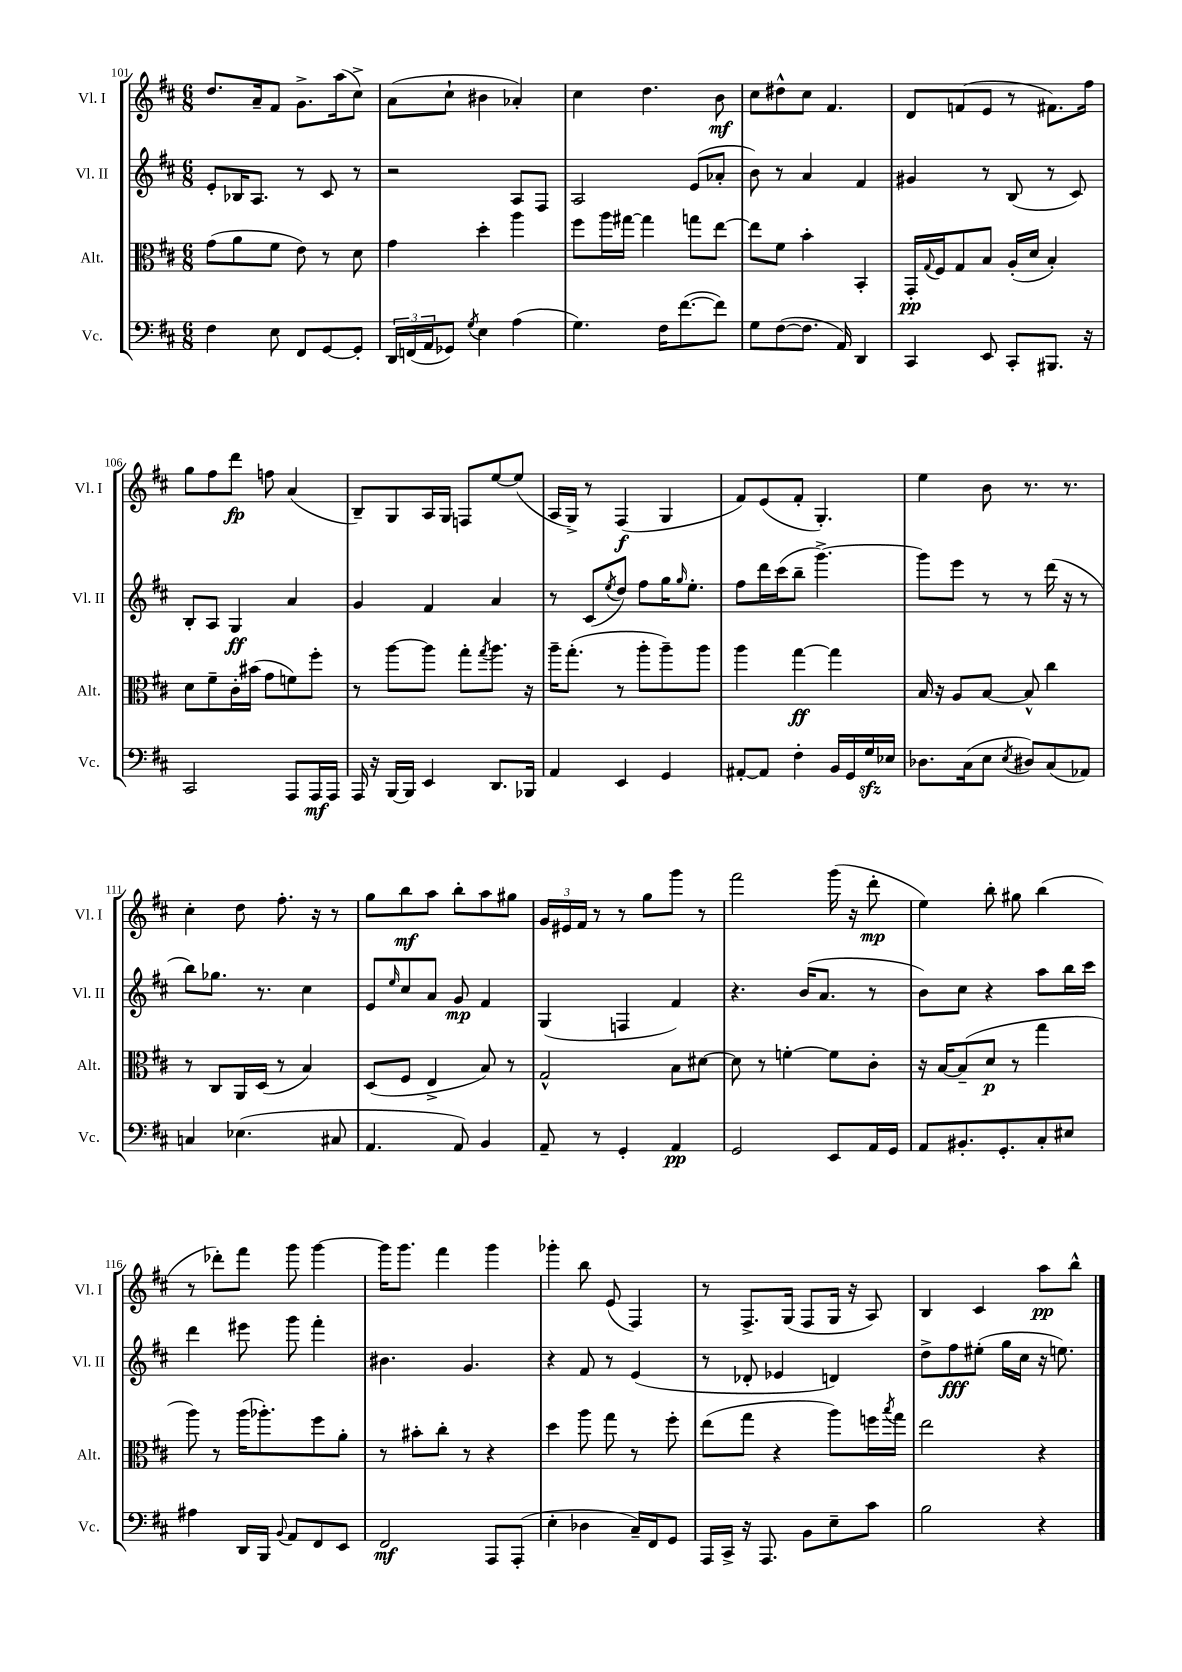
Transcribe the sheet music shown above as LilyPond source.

<<
\new StaffGroup <<
\new Staff = "s0" \with { instrumentName = "Vl. I" shortInstrumentName = "Vl. I" } {
    \clef treble \key d \major \numericTimeSignature \time 6/8
    d''8. a'16-- fis'8 g'8.-> a''16( cis''8->) |
    a'8( cis''8-! bis'4 aes'4-.) |
    cis''4 d''4. b'8\mf |
    cis''8 dis''8-^ cis''8 fis'4. |
    d'8 f'8( e'8 r8 fis'8.) fis''16 |
    g''8 fis''8 d'''8\fp f''8 a'4( |
    b8--) g8 a16 g16 f8 e''8~ e''8( |
    a16 g16->) r8 fis4\f( g4 |
    fis'8) e'8( fis'8-. g4.-.) |
    e''4 b'8 r8. r8. |
    cis''4-. d''8 fis''8.-. r16 r8 |
    g''8 b''8\mf a''8 b''8-. a''8 gis''8 |
    \tuplet 3/2 { g'16 eis'16 fis'16 } r8 r8 g''8 g'''8 r8 |
    fis'''2 g'''16( r16 d'''8-.\mp |
    e''4) b''8-. gis''8 b''4( |
    r8 des'''8-.) fis'''8 g'''8 g'''4~ |
    g'''16 g'''8. fis'''4 g'''4 |
    ges'''4-. b''8 e'8( fis4) |
    r8 fis8.-> g16( fis8 g16 r16 a8) |
    b4 cis'4 a''8\pp b''8-^ \bar "|." |
}
\new Staff = "s1" \with { instrumentName = "Vl. II" shortInstrumentName = "Vl. II" } {
    \clef treble \key d \major \numericTimeSignature \time 6/8
    e'8-. bes16 a8. r8 cis'8 r8 |
    r2 a8 fis8 |
    a2 e'8( aes'8-. |
    b'8) r8 a'4 fis'4 |
    gis'4 r8 b8( r8 cis'8) |
    b8-. a8 g4\ff a'4 |
    g'4 fis'4 a'4 |
    r8 cis'8( \acciaccatura { e''8 } d''8) fis''8 g''16 \grace { g''16 } e''8.-. |
    fis''8 d'''16 cis'''16( b''8-- g'''4.~->) |
    g'''8 e'''8 r8 r8 d'''16( r16 r8 |
    b''8) ges''8. r8. cis''4 |
    e'8 \grace { e''16 } cis''8 a'8 g'8\mp fis'4 |
    g4( f4 fis'4) |
    r4. b'16( a'8. r8 |
    b'8) cis''8 r4 a''8 b''16 cis'''16 |
    d'''4 eis'''8 g'''8 fis'''4-. |
    bis'4. g'4. |
    r4 fis'8 r8 e'4( |
    r8 des'8-. ees'4 d'4) |
    d''8-> fis''8\fff eis''8-.( g''16 cis''16 r16 e''8.) \bar "|." |
}
\new Staff = "s2" \with { instrumentName = "Alt." shortInstrumentName = "Alt." } {
    \clef alto \key d \major \numericTimeSignature \time 6/8
    g'8( a'8 fis'8 e'8) r8 d'8 |
    g'4 d''4-. a''4 |
    fis''8 a''16 gis''16~ gis''4 g''8 e''8~ |
    e''8 fis'8 b'4-. b,4-. |
    g,16-.\pp \appoggiatura { g8 } fis16 g8 b8 a16-.( d'16 b4-.) |
    d'8 fis'8-- cis'16-. bis'16( g'8 f'8) fis''8-. |
    r8 a''8~ a''8 g''8-. \acciaccatura { g''8 } a''8. r16 |
    a''16-- g''8.-.( r8 a''8-. a''8--) a''8 |
    a''4 g''4~\ff g''4 |
    b16 r16 a8 b8~ b8-^ cis''4 |
    r8 cis8 a,16 d16( r8 b4) |
    d8( fis8 e4-> b8) r8 |
    g2-^ b8 dis'8~ |
    dis'8 r8 f'4~-. f'8 cis'8-. |
    r16 b16~ b8--( d'8\p r8 g''4 |
    a''8) r8 a''16( aes''8.-.) fis''8 a'8-. |
    r8 bis'8-. cis''8-. r8 r4 |
    d''4 a''8 g''8 r8 fis''8-. |
    e''8( g''8 r4 a''8) f''16 \acciaccatura { b''8 } g''16 |
    e''2 r4 \bar "|." |
}
\new Staff = "s3" \with { instrumentName = "Vc." shortInstrumentName = "Vc." } {
    \clef bass \key d \major \numericTimeSignature \time 6/8
    fis4 e8 fis,8 g,8~ g,8-. |
    \tuplet 3/2 { d,16 f,16( a,16 } ges,8) \acciaccatura { g8 } e4 a4( |
    g4.) fis16 fis'8.~( fis'8) |
    g8 fis8~( fis8. a,16) d,4 |
    cis,4 e,8 cis,8-. bis,,8. r16 |
    cis,2 a,,8 a,,16\mf a,,16 |
    a,,16 r16 b,,16~ b,,16 e,4 d,8. bes,,16 |
    a,4 e,4 g,4 |
    ais,8~-. ais,8 fis4-. b,16 g,16 g16\sfz ees16 |
    des8. cis16( e8 \acciaccatura { e8 } dis8) cis8( aes,8) |
    c4 ees4.( cis8 |
    a,4. a,8) b,4 |
    a,8-- r8 g,4-. a,4\pp |
    g,2 e,8 a,16 g,16 |
    a,8 bis,8.-. g,8.-. cis8-. eis8 |
    ais4 d,16 b,,16 \appoggiatura { b,8 } a,8 fis,8 e,8 |
    fis,2\mf a,,8 a,,8-.( |
    e4-. des4 cis16--) fis,16 g,8 |
    a,,16 cis,16-> r16 a,,8. b,8 e8-- cis'8 |
    b2 r4 \bar "|." |
}
>>
>>
\layout { \context { \Score currentBarNumber = #101 } }
